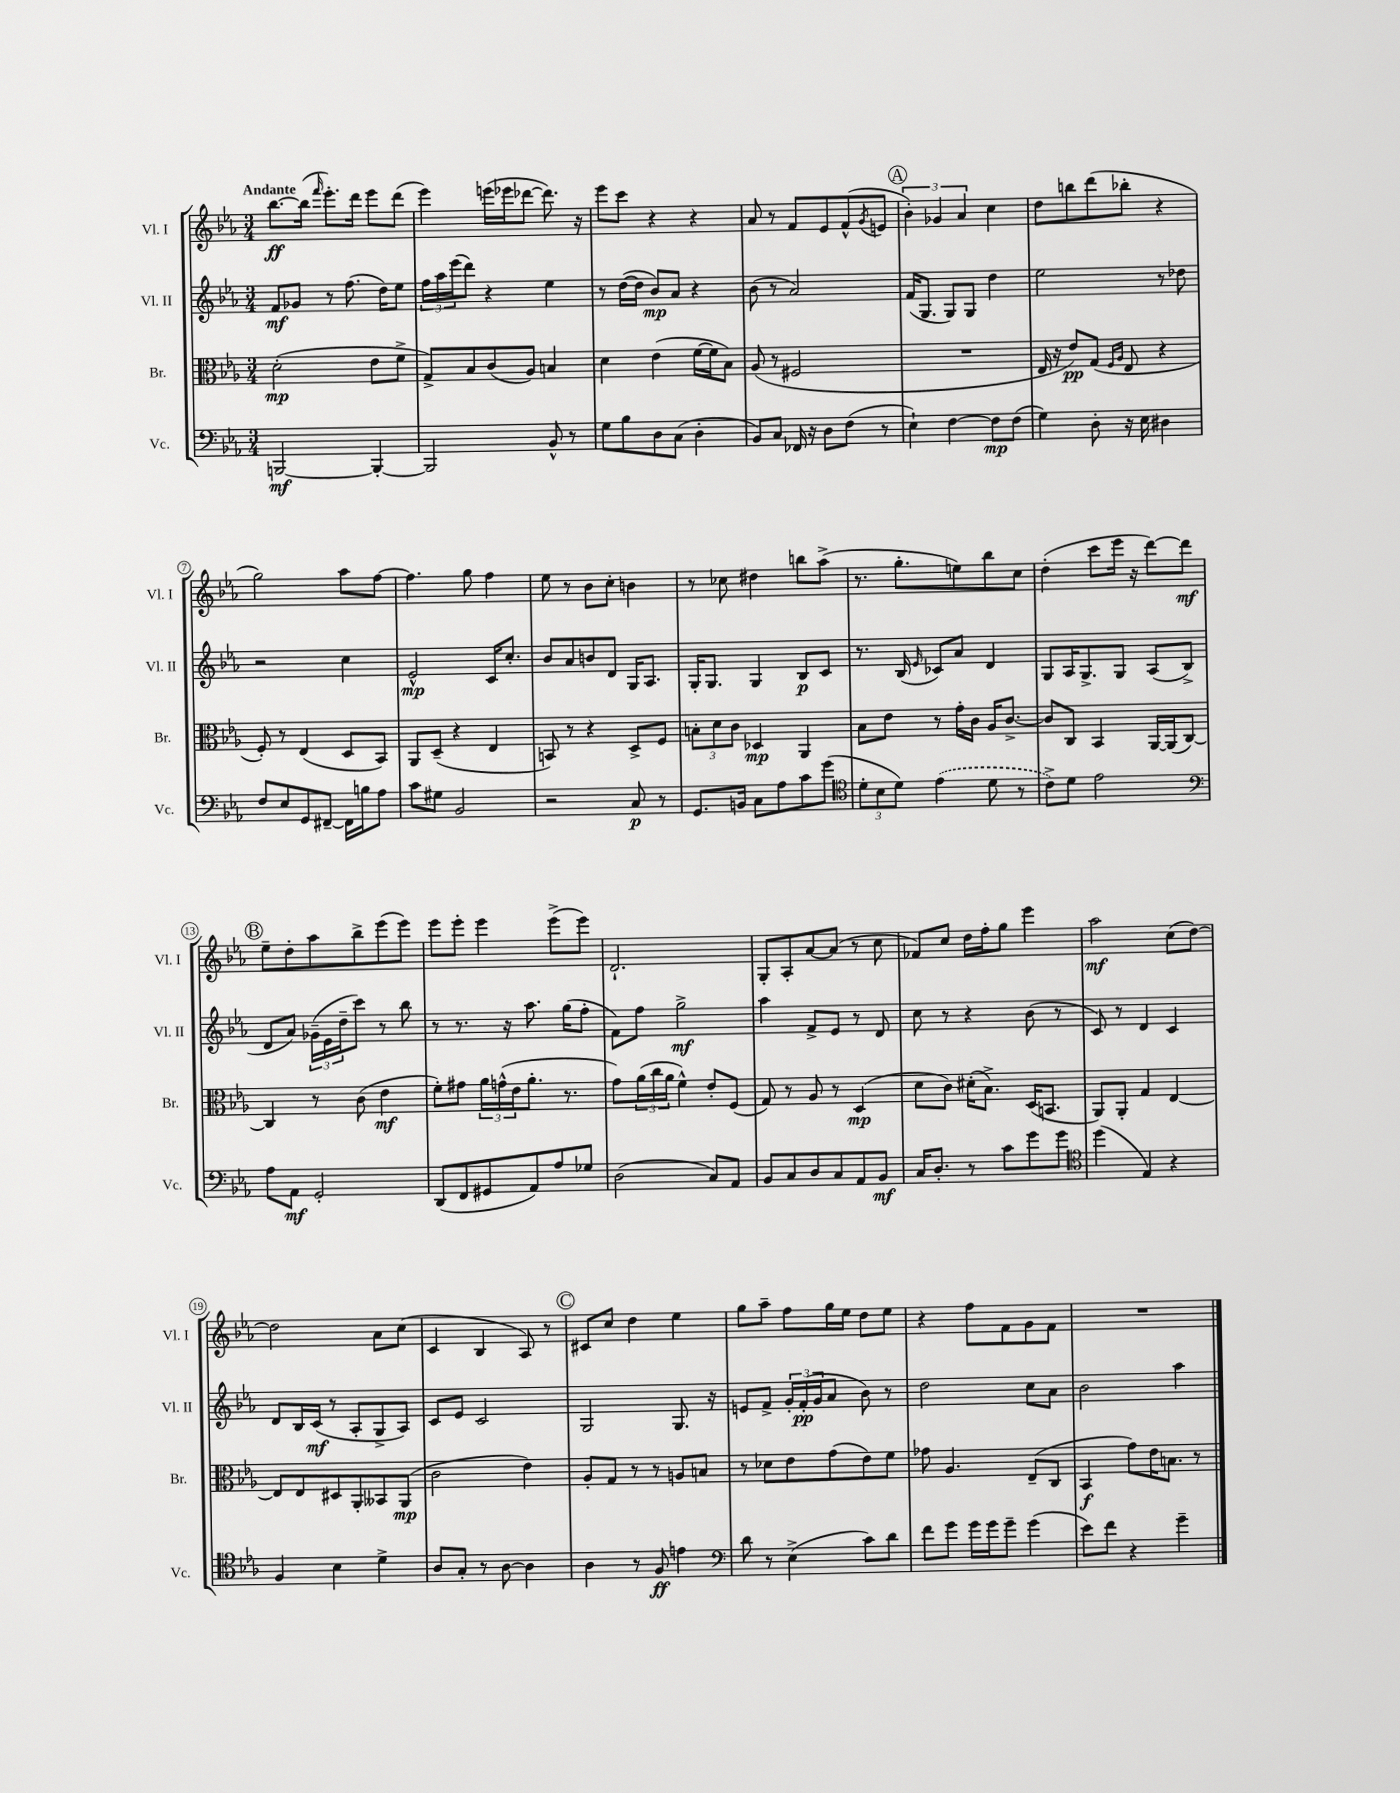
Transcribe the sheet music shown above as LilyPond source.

<<
\new StaffGroup <<
\new Staff = "s0" \with { instrumentName = "Vl. I" shortInstrumentName = "Vl. I" } {
    \clef treble \key ees \major \numericTimeSignature \time 3/4 \tempo "Andante"
    bes''8.~\ff bes''16( \grace { f'''16 } ees'''8.-.) d'''16 ees'''8 d'''8( |
    ees'''4) e'''16( ees'''16 des'''8~ des'''8.) r16 |
    ees'''8 c'''8 r4 r4 |
    aes'8 r8 f'8 ees'8 f'8-^( \acciaccatura { g'8 } e'8 |
    \mark \markup { \circle "A" } \tuplet 3/2 { bes'4-.) ges'4 aes'4 } c''4 |
    d''8 b''8 d'''8( bes''8-. r4 |
    g''2) aes''8 f''8~ |
    f''4. g''8 f''4 |
    ees''8 r8 bes'8 c''8-. b'4 |
    r8 ces''8 dis''4 b''8 aes''8->( |
    r8. g''8.-. e''8) bes''8 c''8 |
    d''4-.( c'''8 ees'''16 r16 d'''8~) d'''8\mf |
    \mark \markup { \circle "B" } ees''8-- d''8-. aes''8 bes''8-> ees'''8( ees'''8) |
    ees'''8 ees'''8-. ees'''4 ees'''8->( ees'''8) |
    d'2.-! |
    g8-. aes8-. aes'8~ aes'8( r8 c''8 |
    fes'8) c''8 d''16 f''16-. g''8 ees'''4 |
    aes''2\mf c''8( d''8~) |
    d''2 aes'8 c''8( |
    c'4 bes4 aes8) r8 |
    \mark \markup { \circle "C" } cis'8 c''8 d''4 ees''4 |
    g''8 aes''8-- f''8 g''16 ees''16 d''8 ees''8 |
    r4 f''8 f'8 g'8 f'8 |
    R2. \bar "|." |
}
\new Staff = "s1" \with { instrumentName = "Vl. II" shortInstrumentName = "Vl. II" } {
    \clef treble \key ees \major \numericTimeSignature \time 3/4
    f'8\mf ges'8 r8 f''8.( d''16) ees''8 |
    \tuplet 3/2 { f''16 aes''16 ees'''16( } d'''8) r4 ees''4 |
    r8 d''16~( d''16 bes'8\mp) aes'8 r4 |
    bes'8( r8 aes'2) |
    \mark \markup { \circle "A" } f'16( g8. g8) g8 d''4 |
    ees''2 r8 des''8 |
    r2 c''4 |
    ees'2-^\mp c'16 c''8.-. |
    bes'8 aes'8 b'8 d'8 g16 aes8. |
    g16-. g8. g4 bes8\p c'8 |
    r8. bes16( \grace { ees'16 } ces'8) aes'8 d'4 |
    g8 aes16 g8.-> g8 aes8( bes8-> |
    \mark \markup { \circle "B" } d'8 aes'8) \tuplet 3/2 { ges'16--( ees'16 d''16-- } c'''8) r8 bes''8 |
    r8 r8. r16 aes''8. g''16( f''8-. |
    f'8) f''8 g''2->\mf |
    aes''4 f'8-> ees'8 r8 d'8 |
    c''8 r8 r4 bes'8( r8 |
    c'8) r8 d'4 c'4 |
    d'8 bes16 c'16\mf( r8 aes8-. g8-> aes8) |
    c'8 ees'8 c'2 |
    \mark \markup { \circle "C" } g2 g8. r16 |
    e'8 f'8-> \tuplet 3/2 { g'16-. f'16-.\pp( g'16 } aes'8 bes'8) r8 |
    d''2 c''8 aes'8 |
    bes'2 aes''4 \bar "|." |
}
\new Staff = "s2" \with { instrumentName = "Br." shortInstrumentName = "Br." } {
    \clef alto \key ees \major \numericTimeSignature \time 3/4
    d'2-.\mp( ees'8 f'8-> |
    g8->) bes8 c'8( aes8) b4 |
    d'4 ees'4( f'16~ f'16 bes8) |
    aes8( r8 fis2 |
    \mark \markup { \circle "A" } R2. |
    ees16 r16 ees'8\pp) g8( \grace { f16 aes16 } ees8 r4 |
    f8-.) r8 ees4( d8 bes,8) |
    aes,8 d8--( r4 ees4 |
    b,8) r8 r4 d8-> f8 |
    \tuplet 3/2 { b8-. d'8 c'8 } des4\mp aes,4 |
    bes8 ees'8 r8 g'16-. c'16 aes16 c'8.~-> |
    c'8 c8 bes,4 aes,16~ aes,16( c8~) |
    \mark \markup { \circle "B" } c4 r8 c'8( ees'4\mf |
    f'8-.) gis'8 \tuplet 3/2 { aes'16 g'16-^( ees'16 } aes'8.-. r8. |
    g'8) \tuplet 3/2 { aes'16( c''16 aes'16 } f'4-^) ees'8-. f8( |
    g8) r8 aes8 r8 d4\mp( |
    d'8 c'8) dis'16-.( bes8.->) d16( b,8. |
    aes,8) aes,8-. g4 ees4~ |
    ees8 ees8 dis8 aes,8-. beses,8 aes,8\mp( |
    c'2 ees'4) |
    \mark \markup { \circle "C" } aes8-. g8 r8 r8 a8 b8 |
    r8 des'8 ees'8 g'8( ees'8) f'8 |
    ges'8 aes4. ees8--( c8 |
    bes,4\f g'8) ees'16 b8. r8 \bar "|." |
}
\new Staff = "s3" \with { instrumentName = "Vc." shortInstrumentName = "Vc." } {
    \clef bass \key ees \major \numericTimeSignature \time 3/4
    b,,2~\mf b,,4~-. |
    b,,2 bes,8-^ r8 |
    g8 bes8 d8 c8( d4-. |
    bes,8) c8 fes,16 r16 d8 f8( r8 |
    \mark \markup { \circle "A" } ees4-!) f4~ f8\mp f8( |
    g4) d8-. r16 ees16 dis4 |
    f8 ees8 g,8 fis,8~-- fis,16 b16 aes8 |
    c'8 gis8 bes,2 |
    r2 c8\p r8 |
    g,8. b,16 c8 aes8 c'8 g'8( |
    \clef tenor \tuplet 3/2 { d'8-. bes8 d'8) } \once \slurDashed ees'4( d'8 r8 |
    c'8->) d'8 ees'2 |
    \mark \markup { \circle "B" } \clef bass aes8 aes,8\mf g,2-. |
    d,8( f,8 gis,8 aes,8) aes8 ges8 |
    d2( c8) aes,8 |
    bes,8 c8 d8 c8 aes,8 bes,8\mf |
    c16 d8.-. r8 c'8 g'8 g'8 |
    \clef tenor d''4( ees4) r4 |
    f4 bes4 d'4-> |
    aes8 g8-. r8 aes8~ aes4 |
    \mark \markup { \circle "C" } aes4 r8 f8\ff e'4 |
    \clef bass d'8 r8 ees4->( c'8) d'8 |
    f'8 g'8 g'16 g'16 g'8-- g'4( |
    ees'8) f'8 r4 g'4-- \bar "|." |
}
>>
>>
\layout { \context { \Score \override BarNumber.stencil = #(make-stencil-circler 0.1 0.3 ly:text-interface::print) } }
